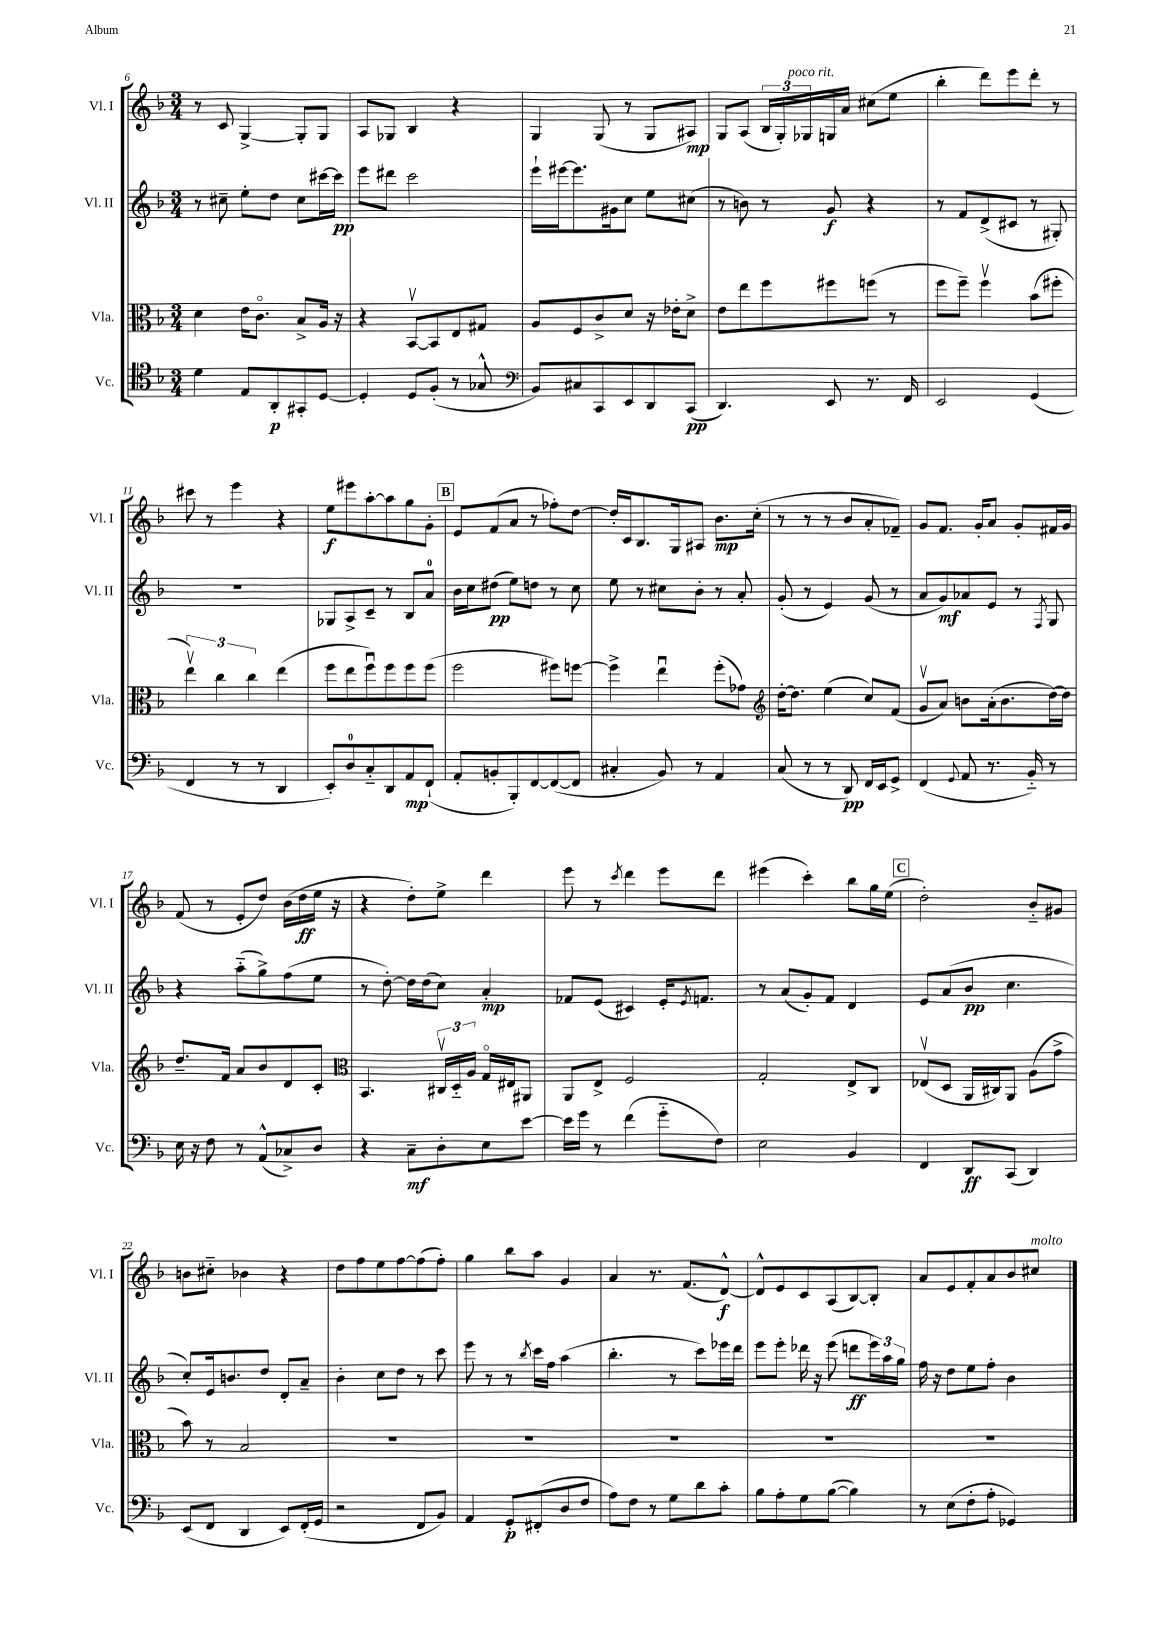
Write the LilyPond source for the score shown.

<<
\new StaffGroup <<
\new Staff = "s0" \with { instrumentName = "Vl. I" shortInstrumentName = "Vl. I" } {
    \clef treble \key f \major \numericTimeSignature \time 3/4
    r8 c'8 g4~-> g8-. g8 |
    a8 ges8 bes4 r4 |
    g4 g8( r8 g8 ais8\mp) |
    g8 a8( \tuplet 3/2 { bes16 g16-.) ges16^\markup { \italic "poco rit." } } g16 a'16 cis''8( e''8 |
    bes''4-. d'''8) e'''8 d'''8-. r8 |
    cis'''8 r8 e'''4 r4 |
    e''8\f eis'''8 a''8~-. a''8 g''8 g'8-. |
    \mark \markup { \box "B" } e'8 f'8( a'8 r8 fes''8-.) d''8~ |
    d''16-. c'16 bes8. g16 ais8 bes'8.\mp c''16-.( |
    r8 r8 r8 bes'8 a'8-. fes'8--) |
    g'8 f'8. g'16-. a'8 g'8-. fis'16 g'16 |
    f'8( r8 e'8-. d''8) bes'16( d''16\ff e''16 r16 |
    r4 d''8-.) e''8-> d'''4 |
    e'''8 r8 \acciaccatura { c'''8 } d'''4 e'''8 d'''8 |
    eis'''4( c'''4-.) bes''8 g''16 e''16( |
    \mark \markup { \box "C" } d''2-.) bes'8-_ gis'8 |
    b'8 cis''8-_ bes'4 r4 |
    d''8 f''8 e''8 f''8~ f''8( f''8-.) |
    g''4 bes''8 a''8 g'4 |
    a'4 r8. f'8.( d'8~-^\f) |
    d'8-^ e'8 c'8 a8( bes8~) bes8-. |
    a'8 e'8 f'8-. a'8 bes'8 cis''8^\markup { \italic "molto" } \bar "|." |
}
\new Staff = "s1" \with { instrumentName = "Vl. II" shortInstrumentName = "Vl. II" } {
    \clef treble \key f \major \numericTimeSignature \time 3/4
    r8 cis''8-- e''8-. d''8 cis''8 cis'''16~ cis'''16\pp |
    e'''8 dis'''8 c'''2 |
    e'''16-! eis'''16~ eis'''8. gis'16 c''8 e''8 cis''8( |
    r8 b'8) r8 g'8\f r4 |
    r8 f'8 d'8->( cis'8 r8 gis8-.) |
    R2. |
    ges8 a8-> c'8-- r8 bes8 a'8-0 |
    \mark \markup { \box "B" } bes'16 c''16 dis''8\pp( e''8) d''8 r8 c''8 |
    e''8 r8 cis''8 bes'8-. r8 a'8-. |
    g'8-.( r8 e'4) g'8( r8 |
    a'8 g'8\mf) aes'8 e'8 r8 \acciaccatura { f8 } g8 |
    r4 a''8-_( g''8->) f''8( e''8 |
    r8 d''8~-.) d''16 d''16( c''8) a'4-.\mp |
    fes'8 e'8( cis'4) e'16-. \acciaccatura { e'8 } f'8. |
    r8 a'8( g'8-.) f'8 d'4 |
    \mark \markup { \box "C" } e'8 a'8( bes'8\pp c''4. |
    c''8-.) e'16 b'8. d''8 d'8-. a'8-- |
    bes'4-. c''8 d''8 r8 c'''8 |
    e'''8 r8 r8 \acciaccatura { bes''8 } c'''16 f''16 a''4( |
    bes''4.-. r8 c'''8) ees'''16 d'''16 |
    e'''8 e'''8-. des'''16 r16 e'''8( d'''8\ff \tuplet 3/2 { e'''16) a''16 g''16 } |
    f''16 r16 d''8 e''8 f''8-. bes'4 \bar "|." |
}
\new Staff = "s2" \with { instrumentName = "Vla." shortInstrumentName = "Vla." } {
    \clef alto \key f \major \numericTimeSignature \time 3/4
    d'4 e'16 c'8.\flageolet bes8-> a16 r16 |
    r4 bes,8~\upbow bes,8 e8 gis8 |
    a8 f8 c'8-> d'8 r16 ees'16-. d'8-> |
    e'8 e''8 f''8 fis''8 f''8( r8 |
    f''8 f''8--) f''4\upbow bes'8( fis''8-. |
    \tuplet 3/2 { e''4\upbow) c''4 c''4 } e''4( |
    f''8 e''8 f''8\downbow) f''8 f''8 f''8( |
    \mark \markup { \box "B" } f''2 fis''8) f''8~ |
    f''4-> e''4\downbow f''8-.( ges'8) |
    \clef treble d''16~-. d''8. e''4( c''8) f'8( |
    g'8\upbow a'8) b'8 a'16-.( b'8. d''16~) d''16 |
    d''8.-- f'16 a'8 bes'8 d'8 c'8-. |
    \clef alto bes,4. \tuplet 3/2 { cis16\upbow d16-_ a16 } g16\flageolet eis16 ais,8 |
    a,8 e8-> f2 |
    g2-. e8-> c8 |
    \mark \markup { \box "C" } ees8\upbow( d8 a,16 cis16) a,8 a8( g'8-> |
    bes'8) r8 bes2 |
    R2. |
    R2. |
    R2. |
    R2. |
    R2. \bar "|." |
}
\new Staff = "s3" \with { instrumentName = "Vc." shortInstrumentName = "Vc." } {
    \clef tenor \key f \major \numericTimeSignature \time 3/4
    d'4 e8 a,8-.\p gis,8-. d8~ |
    d4-. d8 f8-.( r8 ges8-^ |
    \clef bass bes,8) cis8 c,8 e,8 d,8 c,8\pp( |
    d,4.) e,8 r8. f,16 |
    e,2 g,4( |
    f,4 r8 r8 d,4 |
    e,8-.) d8-0 c8-_ d,8 a,8\mp f,8-!( |
    \mark \markup { \box "B" } a,8-. b,8-. bes,,8-.) f,8~ f,8~( f,8 |
    cis4-. bes,8) r8 a,4 |
    c8( r8 r8 d,8\pp) f,16 e,16 g,8-> |
    f,4( \appoggiatura { g,8 } a,8 r8. bes,16-_) r8 |
    e16 r16 f8 r8 a,8-^( ces8->) d8 |
    r4 c8--\mf d8-. e8 e'8~ |
    e'16 g'16 r8 f'4( g'8-_ f8) |
    e2 bes,4 |
    \mark \markup { \box "C" } f,4 d,8\ff c,8( d,4) |
    e,8( f,8 d,4 e,8) f,16-.( g,16 |
    r2 f,8 bes,8) |
    a,4 g,8-.\p fis,8-.( d8 f8 |
    a8) f8 r8 g8 d'8 c'8-. |
    bes8 a8-. g8 bes8~( bes4) |
    r8 e8( f8-. a8-. ges,4) \bar "|." |
}
>>
>>
\layout { \context { \Score currentBarNumber = #6 } }
